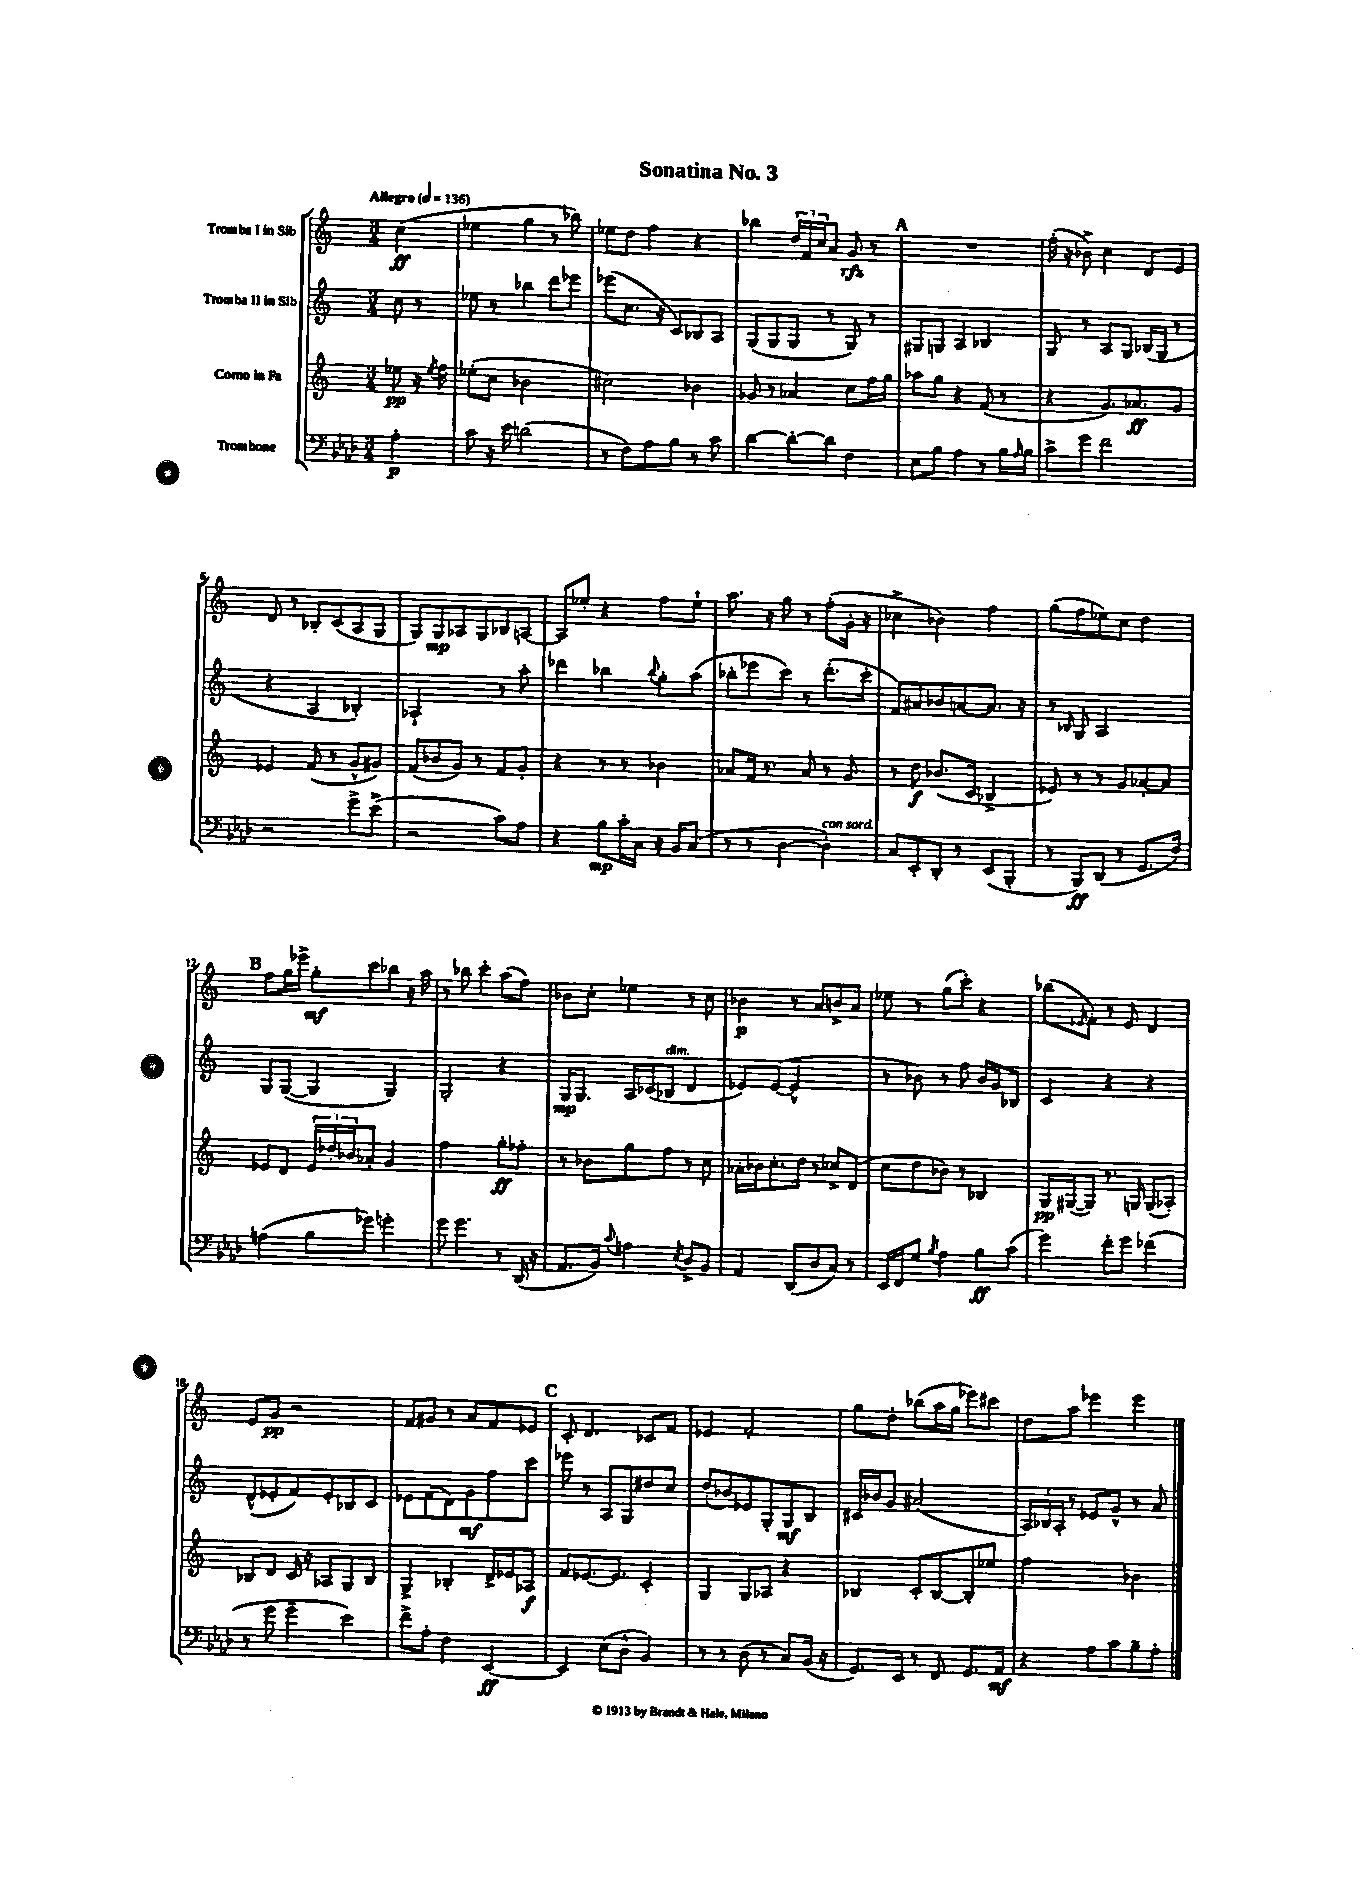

**kern	**kern	**kern	**kern
*staff4	*staff3	*staff2	*staff1
*clefF4	*clefG2	*clefG2	*clefG2
*k[b-e-a-d-]	*k[]	*k[]	*k[]
*M3/4	*M3/4	*M3/4	*M3/4
*MM136	*MM136	*MM136	*MM136
4A-'	8ee-	8cc	(4cc
.	16r	8r	.
.	8qee-	.	.
.	16ff	.	.
=	=	=	=
8c	(8ee-'	8ee-	4ee-
16r	8cc	8r	.
16e-	.	.	.
(2d	2b-	4bb-	4gg
.	.	8ddd	8r
.	.	8eee-	8bb-)
=	=	=	=
8r	2cc#)	(8eee-	8ee-
8F)	.	8.cc	8dd
8A-	.	.	4ff
.	.	16r	.
8B-	.	8c)	.
8r	4b-	8B-	4r
8c	.	8A	.
=	=	=	=
[4d-	8g-	(8G	4bb-
.	8r	8G	.
8d-'_	4a-	8G	24dd
.	.	.	24f
.	.	.	24cc
8d-]	.	8r	8a
4F	8cc	8G)	8g
.	16ff	8r	8r
.	16gg	.	.
=	=	=	=
8E-	8aa-	8G#	2.r
8B-	8gg	8G	.
4A-	4r	4A	.
8r	(8f	4B-	.
16B-	8r	.	.
16qqA-	.	.	.
16B-	.	.	.
=	=	=	=
8c^	4r	8G	(16ff'
.	.	.	16r
8g	.	8r	8b-^)
2f	8.g)	8A	4cc
.	.	8G	.
.	8.a-	.	.
.	.	(16B-	8d
.	.	16G	.
.	8g	8r	8e
=	=	=	=
2r	4e-	4r	8d
.	.	.	8r
.	(8f	4A	8B-'
.	8r	.	(8c
8g^	8g^^	4B-')	8A
(8e-^	8g#)	.	8G
=	=	=	=
2r	(8f	2A-`	8G)
.	8b-	.	8G
.	8g)	.	8A-
.	8r	.	8G
8c)	8f	8r	8B-
8A-	8g'	8aa'	[8A
=	=	=	=
4r	4r	4ddd-	8A]
.	.	.	8ee-'
8B-	8r	4bb-	4r
16c'	8r	.	.
16C	.	.	.
.	.	8qqbb-	.
16r	4b-	8gg'	8ff
16BB-	.	.	.
(8C	.	(8aa	8ee-`
=	=	=	=
8r	8a-	8bb-'	8.aa
8r	16f	8eee-	.
.	8.r	.	16r
[4D-	.	8ccc)	8gg
.	8a-	8r	8r
4D-'])	8r	(8.ddd'	(8ff'
.	8g	.	16g'
.	.	16ccc'	16r
=	=	=	=
8C	8r	8f)	4cc-^
8EE-'	8dd	8a#	.
8DD-'	(8.b-	8b-	4b-)
8r	.	[8a	.
.	16c	.	.
(8EE-	4B-^	8.a]	4ff
8BBB-'	.	.	.
.	.	16r	.
=	=	=	=
8r	8e-)	8r	(8gg
.	.	16qqB-	.
8BBB-)	8r	8G	8ff
(8DD-	8r	2A	8ee-)
8r	8g	.	8cc
8.GG	[8a-'	.	4dd
.	8a-]	.	.
16F)	.	.	.
=	=	=	=
(4A	8e-	8G	8ff
.	8d	([8G	16gg
.	.	.	16eee-^
8B-	24e-	4G]	8gg'
.	24dd-'	.	.
.	24b-	.	.
8g-)	8a-'	.	8ccc
4g'	4g	4G)	8bb-
.	.	.	16r
.	.	.	16aa
=	=	=	=
8g	2ff	2G'	8r
4.g	.	.	8bb-
.	.	.	4ccc'
8r	8gg'	4r	(8aa
(16DD-	8ff-'	.	8ff)
16r	.	.	.
=	=	=	=
8.AA-	8r	16G	8b-
.	.	8.G	.
.	8b-	.	8cc'
16BB-)	.	.	.
8qqc	.	.	.
4A	8gg	16A	4ee-
.	.	(16c-	.
.	8ff	8B-	.
8qE-	.	.	.
8D-^	8r	4d	8r
8BB-	8cc	.	8cc
=	=	=	=
4AA-	16a-'	8e-)	4b-
.	16b-	.	.
.	8.cc'	([8e-	.
(8DD-	.	2e-^^]	8r
.	16dd	.	.
8D-	8r	.	8a
8C)	8cc-^	.	8b^
8r	(8d	.	8a
=	=	=	=
16EE-	8cc	8r	8ee-
16FF	.	.	.
8G	8dd	8b-)	8r
8qB-	.	.	.
4A-	8b-)	8r	(8gg
.	8r	8ff	8ccc')
8B-	4B-	16b-	4r
.	.	16g	.
(8c	.	8B-	.
=	=	=	=
4g)	16G	4c	(8bb-
.	([16G#	.	.
.	.	.	16qqe-
.	8G#])	.	8f')
8f'	8.r	4r	8r
8g	.	.	8e-
.	16G	.	.
(4f-	(8G	4r	4d
.	8A-')	.	.
=	=	=	=
8r	8B-	(8d^^	8e
8g	8d	8e-'	8g
4g~	16c	8f)	2r
.	16r	.	.
.	8A-	8e-'	.
4e-)	8G	8B-	.
.	8B-	8c	.
=	=	=	=
8f^	4G^	8e-	8f
8A-'	.	(8f	8g#
4F	4B-'	8d)	8r
.	.	8g	8a
[4EE-	16d^	8ff	8f
.	16e-	.	.
.	8A-	8ccc	8e-
=	=	=	=
4EE-]	8f	8eee-	8c'
.	[8.e-	8r	4.d
(8E-	.	8A	.
.	8.e-]	.	.
8D-^^	.	8G	.
4BB-)	4c'	8dd#	8c-
.	.	8cc	8f
=	=	=	=
8r	4G	(8dd'	4e-
8r	.	8b-)	.
(8D-	8G	8e-	2f'
8r	8A-	8G'	.
8C)	4r	8G	.
(16BB-	.	8B	.
16r	.	.	.
=	=	=	=
8.GG)	4B-	16c#	8gg
.	.	16b-	.
.	.	8g	8dd'
16EE-	.	.	.
8r	8c'	(2a#	(8bb-
8FF	[8B-	.	16aa
.	.	.	16gg
8.GG	8B-']	.	8eee-)
.	8ee-	.	8ccc#
16AA-	.	.	.
=	=	=	=
4r	2ff	24A)	8dd
.	.	24B-	.
.	.	24A'	.
.	.	8r	8aa
8A-	.	8e-	4eee-
8c	.	8g^^	.
8B-~	4b-	8r	4eee-
8A-'	.	8a	.
==	==	==	==
*-	*-	*-	*-
